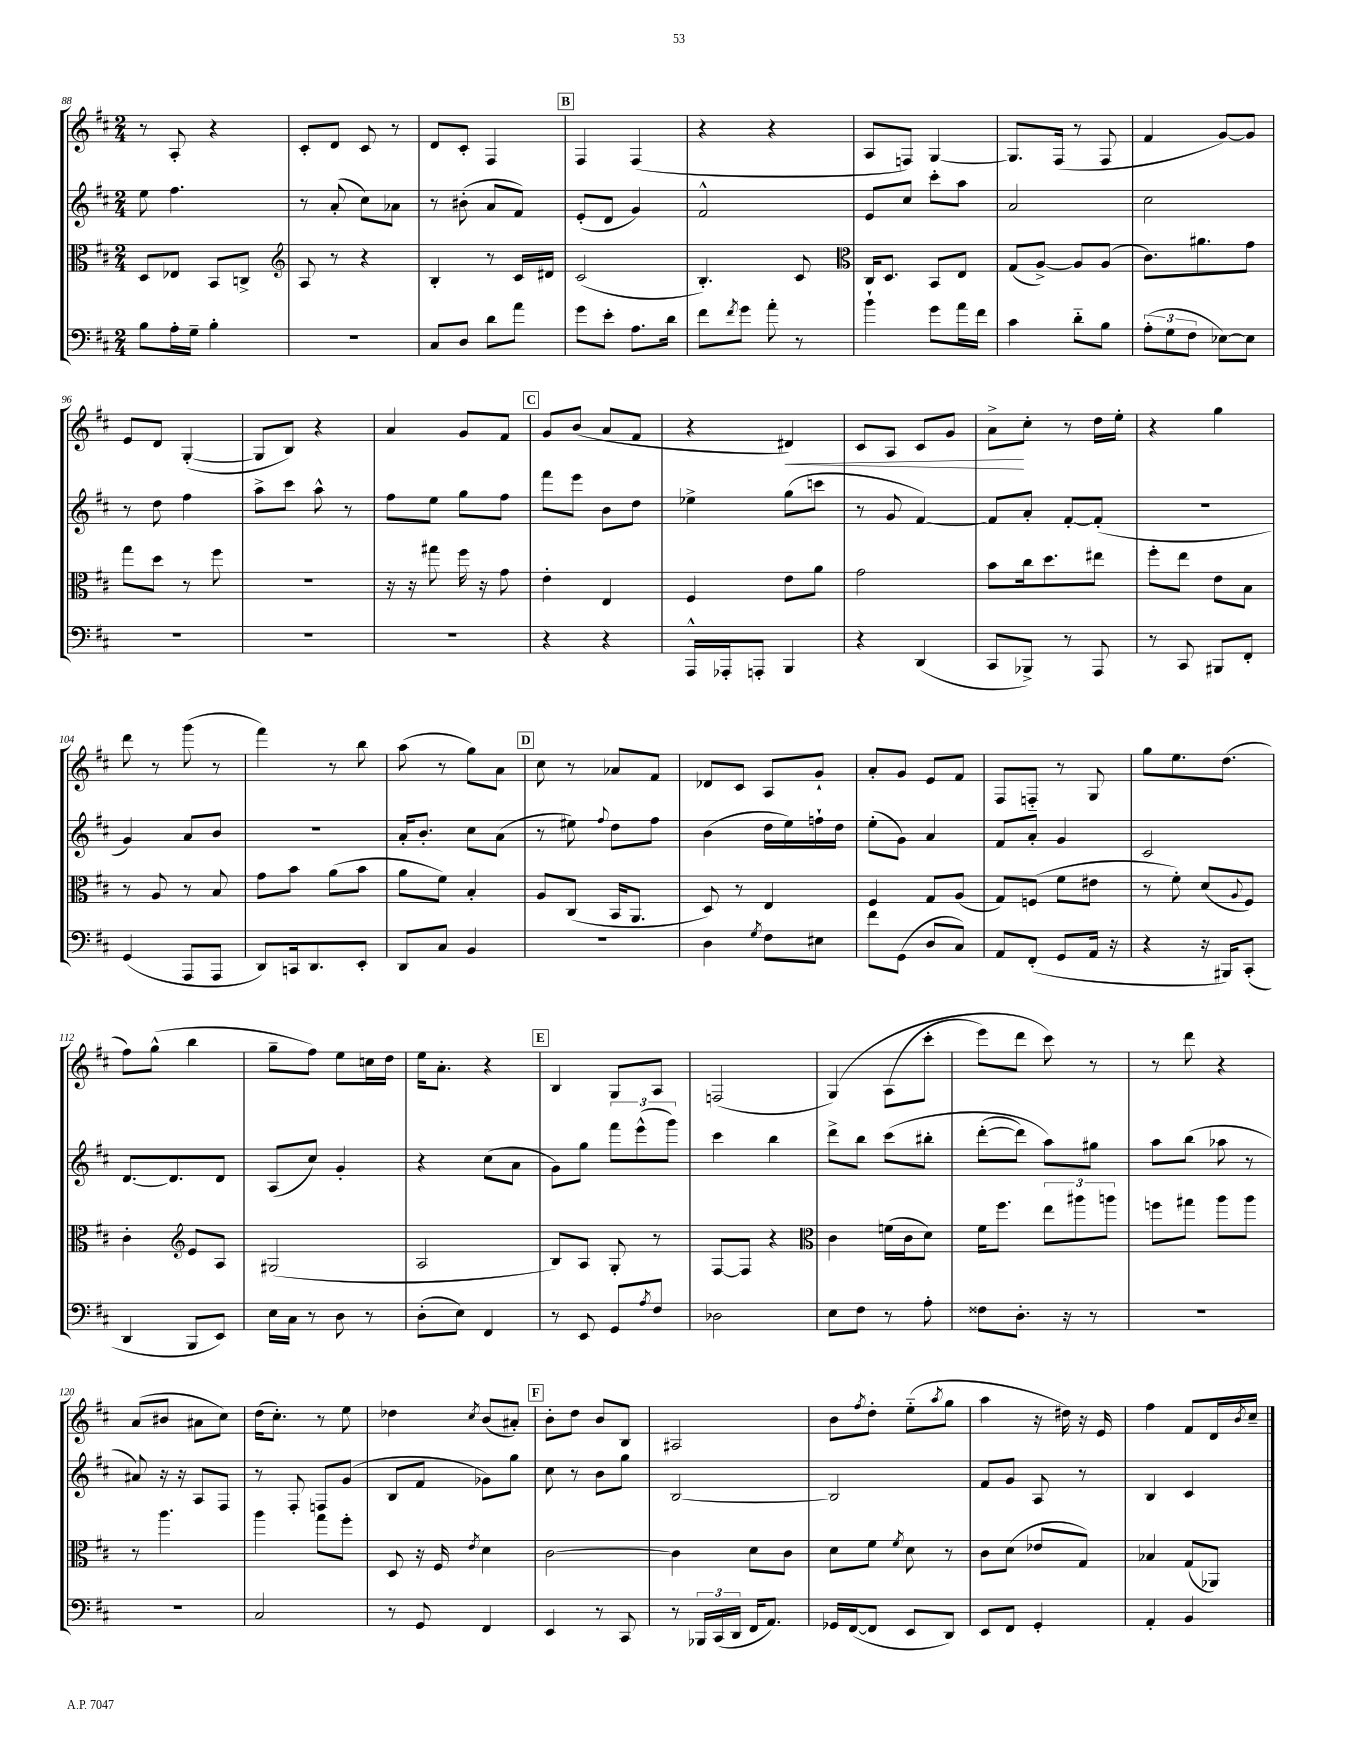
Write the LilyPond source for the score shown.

<<
\new StaffGroup <<
\new Staff = "s0" {
    \clef treble \key d \major \numericTimeSignature \time 2/4
    r8 a8-. r4 |
    cis'8-. d'8 cis'8 r8 |
    d'8 cis'8-. fis4 |
    \mark \markup { \box "B" } fis4 fis4( |
    r4 r4 |
    a8 f8) g4~ |
    g8. fis16( r8 fis8 |
    fis'4 g'8~) g'8 |
    e'8 d'8 g4~-.( |
    g8 b8) r4 |
    a'4 g'8 fis'8 |
    \mark \markup { \box "C" } g'8 b'8( a'8 fis'8 |
    r4 dis'4\<) |
    cis'8 a8 cis'8 g'8 |
    a'8->\! cis''8-. r8 d''16 e''16-. |
    r4 g''4 |
    d'''8 r8 g'''8( r8 |
    fis'''4) r8 b''8 |
    a''8( r8 g''8) a'8 |
    \mark \markup { \box "D" } cis''8 r8 aes'8 fis'8 |
    des'8 cis'8 a8 g'8-! |
    a'8-. g'8 e'8 fis'8 |
    fis8 f8-_ r8 g8 |
    g''8 e''8. d''8.( |
    fis''8) g''8-^( b''4 |
    g''8-- fis''8) e''8 c''16 d''16 |
    e''16 a'8.-. r4 |
    \mark \markup { \box "E" } b4 g8 a8 |
    f2( |
    g4)\( a8( cis'''8-. |
    e'''8) d'''8 cis'''8\) r8 |
    r8 d'''8 r4 |
    a'8( bis'8 ais'8 cis''8) |
    d''16( cis''8.-.) r8 e''8 |
    des''4 \acciaccatura { cis''8 } b'8( ais'8-.) |
    \mark \markup { \box "F" } b'8-. d''8 b'8 b8 |
    ais2 |
    b'8 \acciaccatura { fis''8 } d''8-. e''8-_( \acciaccatura { a''8 } g''8 |
    a''4 r16 dis''16) r16 e'16 |
    fis''4 fis'8 d'16 \acciaccatura { b'8 } cis''16-- \bar "|." |
}
\new Staff = "s1" {
    \clef treble \key d \major \numericTimeSignature \time 2/4
    e''8 fis''4. |
    r8 a'8-.( cis''8) aes'8 |
    r8 bis'8-.( a'8 fis'8) |
    \mark \markup { \box "B" } e'8-.( d'8 g'4) |
    fis'2-^ |
    e'8 cis''8 cis'''8-. a''8 |
    a'2 |
    cis''2 |
    r8 d''8 fis''4 |
    a''8-> cis'''8 a''8-^ r8 |
    fis''8 e''8 g''8 fis''8 |
    \mark \markup { \box "C" } fis'''8 e'''8 b'8 d''8 |
    ees''4-> g''8( c'''8 |
    r8 g'8 fis'4~) |
    fis'8 a'8-. fis'8~-. fis'8-.( |
    R2 |
    g'4) a'8 b'8 |
    R2 |
    a'16-. b'8.-. cis''8 a'8( |
    \mark \markup { \box "D" } r8 eis''8) \appoggiatura { fis''8 } d''8 fis''8 |
    b'4( d''16 e''16) f''16-! d''16 |
    e''8-.( g'8) a'4 |
    fis'8 a'8-. g'4 |
    cis'2 |
    d'8.~ d'8. d'8 |
    a8( cis''8) g'4-. |
    r4 cis''8( a'8 |
    \mark \markup { \box "E" } g'8) g''8 \tuplet 3/2 { fis'''8 e'''8-^( g'''8) } |
    cis'''4 b''4 |
    d'''8-> b''8 cis'''8\( bis''8-. |
    d'''8~-.( d'''8) a''8\) gis''8 |
    a''8 b''8( aes''8 r8 |
    ais'8) r16 r16 a8 fis8 |
    r8 fis8-. f8 g'8( |
    b8 fis'8 ges'8) g''8 |
    \mark \markup { \box "F" } cis''8 r8 b'8 g''8 |
    b2~ |
    b2 |
    fis'8 g'8 a8 r8 |
    b4 cis'4 \bar "|." |
}
\new Staff = "s2" {
    \clef alto \key d \major \numericTimeSignature \time 2/4
    d8 ees8 b,8 c8-> |
    \clef treble a8 r8 r4 |
    b4-. r8 cis'16 dis'16 |
    \mark \markup { \box "B" } cis'2( |
    b4.-.) cis'8 |
    \clef alto cis16 d8. b,8 e8 |
    g8( a8~->) a8 a8( |
    cis'8.) ais'8. g'8 |
    g''8 d''8 r8 fis''8 |
    R2 |
    r16 r16 gis''8 fis''16 r16 g'8 |
    \mark \markup { \box "C" } e'4-. e4 |
    fis4 e'8 a'8 |
    g'2 |
    b'8 cis''16 d''8. eis''8 |
    fis''8-. e''8 e'8 b8 |
    r8 a8 r8 b8 |
    g'8 b'8 a'8( b'8 |
    a'8 fis'8) b4-. |
    \mark \markup { \box "D" } a8 cis8( b,16 a,8. |
    d8) r8 e4 |
    fis4 g8 a8( |
    g8) f8( fis'8 eis'8 |
    r8 fis'8-.) d'8( \appoggiatura { a8 } fis8) |
    cis'4-. \clef treble e'8 a8 |
    gis2( |
    a2 |
    \mark \markup { \box "E" } b8) a8 g8-. r8 |
    fis8~ fis8 r4 |
    \clef alto cis'4 f'16( cis'16 d'8) |
    fis'16 fis''8. \tuplet 3/2 { e''8 ais''8 a''8 } |
    f''8 gis''8 a''8 a''8 |
    r8 a''4. |
    a''4 g''8 fis''8-. |
    d8 r16 fis16 \acciaccatura { e'8 } d'4 |
    \mark \markup { \box "F" } cis'2~ |
    cis'4 d'8 cis'8 |
    d'8 fis'8 \acciaccatura { fis'8 } d'8 r8 |
    cis'8 d'8( ees'8 g8) |
    bes4 g8( aes,8) \bar "|." |
}
\new Staff = "s3" {
    \clef bass \key d \major \numericTimeSignature \time 2/4
    b8 a16-. g16-- b4-. |
    r2 |
    cis8 d8 d'8 a'8 |
    \mark \markup { \box "B" } g'8 e'8-. a8. d'16 |
    fis'8 \acciaccatura { fis'8 } g'8 a'8-. r8 |
    b'4-! g'8 a'16 fis'16 |
    cis'4 d'8-_ b8 |
    \tuplet 3/2 { a8-.( g8 fis8 } ees8~) ees8 |
    R2 |
    R2 |
    R2 |
    \mark \markup { \box "C" } r4 r4 |
    a,,16-^ aes,,16-. a,,8-. b,,4 |
    r4 d,4( |
    cis,8 bes,,8->) r8 a,,8 |
    r8 cis,8 bis,,8 fis,8-. |
    g,4( a,,8 a,,8 |
    d,8) c,16 d,8. e,8-. |
    d,8 cis8 b,4 |
    \mark \markup { \box "D" } R2 |
    d4 \acciaccatura { g8 } fis8 eis8 |
    fis'8 g,8( d8 cis8) |
    a,8 fis,8-.( g,8 a,16 r16 |
    r4 r16 bis,,16) cis,8-.( |
    d,4 b,,8 e,8) |
    e16 cis16 r8 d8 r8 |
    d8-.( e8) fis,4 |
    \mark \markup { \box "E" } r8 e,8 g,8 \acciaccatura { a8 } fis8 |
    des2 |
    e8 fis8 r8 a8-. |
    fisis8 d8.-. r16 r8 |
    R2 |
    R2 |
    cis2 |
    r8 g,8 fis,4 |
    \mark \markup { \box "F" } e,4 r8 cis,8 |
    r8 \tuplet 3/2 { bes,,16 cis,16( d,16 } fis,16 a,8.) |
    ges,16 fis,16~( fis,8 e,8 d,8) |
    e,8 fis,8 g,4-. |
    a,4-. b,4 \bar "|." |
}
>>
>>
\layout { \context { \Score currentBarNumber = #88 } }
